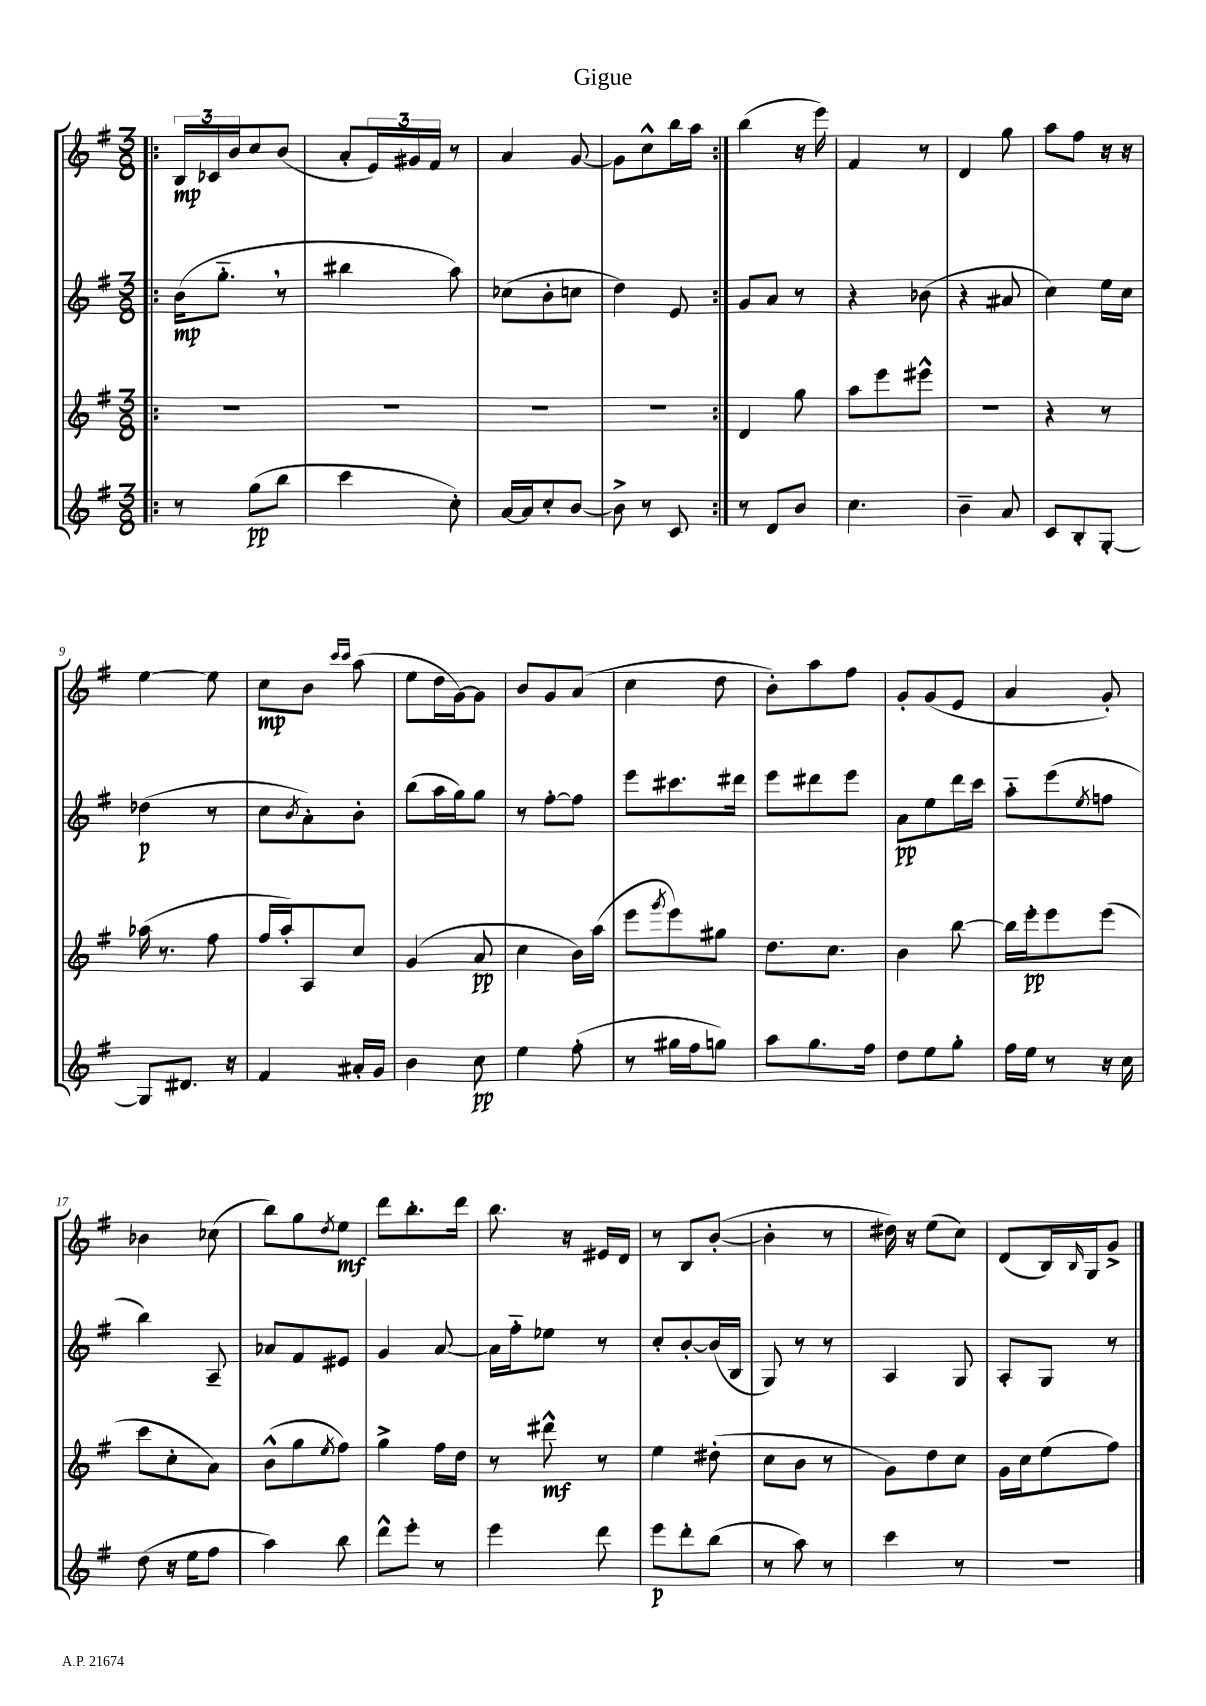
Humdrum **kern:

**kern	**dynam	**kern	**dynam	**kern	**dynam	**kern	**dynam
*part4	*part4	*part3	*part3	*part2	*part2	*part1	*part1
*staff4	*staff4	*staff3	*staff3	*staff2	*staff2	*staff1	*staff1
*clefG2	*	*clefG2	*	*clefG2	*	*clefG2	*
*k[f#]	*	*k[f#]	*	*k[f#]	*	*k[f#]	*
*M3/8	*	*M3/8	*	*M3/8	*	*M3/8	*
=1!|:	=1!|:	=1!|:	=1!|:	=1!|:	=1!|:	=1!|:	=1!|:
8r	.	4.r	.	(16b\KL	mp	24B/LL	mp
.	.	.	.	.	.	24c-X/	.
.	.	.	.	8.gg,\J	.	.	.
.	.	.	.	.	.	24b/J	.
(8gg\L	pp	.	.	.	.	8cc/	.
8bb\J	.	.	.	8r	.	(8b/J	.
=2	=2	=2	=2	=2	=2	=2	=2
4ccc\	.	4.r	.	4bb#X\	.	8a'/L	.
.	.	.	.	.	.	24e/L)	.
.	.	.	.	.	.	24g#X/	.
.	.	.	.	.	.	24f#/JJ	.
8cc'\)	.	.	.	8aa\)	.	8r	.
=3	=3	=3	=3	=3	=3	=3	=3
[16a/LL	.	4.r	.	(8cc-X\L	.	4a/	.
16a/J]	.	.	.	.	.	.	.
8cc'/	.	.	.	8b'\	.	.	.
[8b/J	.	.	.	8ccn\J	.	[8g/	.
=4	=4	=4	=4	=4	=4	=4	=4
8b^\]	.	4.r	.	4dd\)	.	8g\L]	.
8r	.	.	.	.	.	8cc^^\	.
8c/	.	.	.	8e/	.	16bb\L	.
.	.	.	.	.	.	16aa\JJ	.
=5:|!	=5:|!	=5:|!	=5:|!	=5:|!	=5:|!	=5:|!	=5:|!
8r	.	4d/	.	8g/L	.	(4bb\	.
8d/L	.	.	.	8a/J	.	.	.
8b/J	.	8gg\	.	8r	.	16r	.
.	.	.	.	.	.	16eee\)	.
=6	=6	=6	=6	=6	=6	=6	=6
4.cc\	.	8aa\L	.	4r	.	4f#/	.
.	.	8eee\	.	.	.	.	.
.	.	8eee#X^^\J	.	(8b-X\	.	8r	.
=7	=7	=7	=7	=7	=7	=7	=7
4b~\	.	4.r	.	4r	.	4d/	.
8a/	.	.	.	8a#X/	.	8gg\	.
=8	=8	=8	=8	=8	=8	=8	=8
8c/L	.	4r	.	4cc\)	.	8aa\L	.
8B'/	.	.	.	.	.	8ff#\J	.
[8G'/J	.	8r	.	16ee\LL	.	16r	.
.	.	.	.	16cc\JJ	.	16r	.
!!LO:LB:g=z
=9	=9	=9	=9	=9	=9	=9	=9
8G/L]	.	(16aa-X\	.	(4dd-X\	p	[4ee\	.
.	.	8.r	.	.	.	.	.
8.d#X/J	.	.	.	.	.	.	.
.	.	8ff#\	.	8r	.	8ee\]	.
16r	.	.	.	.	.	.	.
=10	=10	=10	=10	=10	=10	=10	=10
4f#/	.	16ff#/LL	.	8cc\L	.	8cc\L	mp
.	.	16aa'/J)	.	.	.	.	.
.	.	.	.	8qb/	.	.	.
.	.	8A/	.	8a'\)	.	8b\J	.
.	.	.	.	.	.	16qqccc/LL	.
.	.	.	.	.	.	16qqccc/JJ	.
16a#X'/LL	.	8cc/J	.	8b'\J	.	(8aa\	.
16g/JJ	.	.	.	.	.	.	.
=11	=11	=11	=11	=11	=11	=11	=11
4b\	.	(4g/	.	(8bb\L	.	8ee\L	.
.	.	.	.	16aa\L	.	16dd\L	.
.	.	.	.	16gg\J)	.	[16g\J)	.
8cc\	pp	8a/	pp	8gg\J	.	8g\J]	.
=12	=12	=12	=12	=12	=12	=12	=12
4ee\	.	4cc\	.	8r	.	8b/L	.
.	.	.	.	[8ff#'\L	.	8g/	.
(8ff#'\	.	16b\LL)	.	8ff#\J]	.	(8a/J	.
.	.	(16aa\JJ	.	.	.	.	.
=13	=13	=13	=13	=13	=13	=13	=13
8r	.	8eee\L	.	8eee\L	.	4cc\	.
.	.	8qggg/	.	.	.	.	.
16gg#X\LL	.	8eee\)	.	8.ccc#X\	.	.	.
16ff#\J	.	.	.	.	.	.	.
8ggn\J)	.	8gg#X\J	.	.	.	8dd\	.
.	.	.	.	16ddd#X\Jk	.	.	.
=14	=14	=14	=14	=14	=14	=14	=14
8aa\L	.	8.dd\L	.	8eee\L	.	8b'\L)	.
8.gg\	.	.	.	8ddd#X\	.	8aa\	.
.	.	8.cc\J	.	.	.	.	.
.	.	.	.	8eee\J	.	8ff#\J	.
16ff#\Jk	.	.	.	.	.	.	.
=15	=15	=15	=15	=15	=15	=15	=15
8dd\L	.	4b\	.	8a\L	pp	8g'/L	.
8ee\	.	.	.	8ee\	.	(8g/	.
8gg'\J	.	[8bb\	.	16ddd\L	.	8e/J	.
.	.	.	.	16ccc\JJ	.	.	.
=16	=16	=16	=16	=16	=16	=16	=16
16ff#\LL	.	16bb\LL]	.	8aa\L	.	4a/	.
16ee\JJ	.	16eee'\J	pp	.	.	.	.
8r	.	8eee\	.	(8eee\	.	.	.
.	.	.	.	8qee/	.	.	.
16r	.	(8eee\J	.	8ffn\J	.	8g'/)	.
16cc\	.	.	.	.	.	.	.
!!LO:LB:g=z
=17	=17	=17	=17	=17	=17	=17	=17
(8dd\	.	8ccc\L	.	4bb\)	.	4b-X\	.
16r	.	8cc'\	.	.	.	.	.
16ee\KL	.	.	.	.	.	.	.
8ff#\J	.	8a\J)	.	8A~/	.	(8cc-X\	.
=18	=18	=18	=18	=18	=18	=18	=18
4aa\)	.	(8b^^\L	.	8a-X/L	.	8bb\L)	.
.	.	8gg\	.	8f#/	.	8gg\	.
.	.	8qee/	.	.	.	8qdd/	.
8bb\	.	8ff#\J)	.	8e#X/J	.	8ee\J	mf
=19	=19	=19	=19	=19	=19	=19	=19
8ddd^^\L	.	4gg^\	.	4g/	.	8ddd\L	.
8eee'\J	.	.	.	.	.	8.bb'\	.
8r	.	16ff#\LL	.	[8a/	.	.	.
.	.	16dd\JJ	.	.	.	16ddd\Jk	.
=20	=20	=20	=20	=20	=20	=20	=20
4eee\	.	8r	.	16a\LL]	.	8.bb\	.
.	.	.	.	16ff#\J	.	.	.
.	.	8ddd#X^^\	mf	8ee-X\J	.	.	.
.	.	.	.	.	.	16r	.
8ddd\	.	8r	.	8r	.	16e#X/LL	.
.	.	.	.	.	.	16d/JJ	.
=21	=21	=21	=21	=21	=21	=21	=21
8eee\L	p	4ee\	.	8cc'/L	.	8r	.
8ddd'\	.	.	.	[8b'/	.	8B/L	.
(8bb\J	.	(8dd#X'\	.	(16b/L]	.	([8b'/J	.
.	.	.	.	16B/JJ	.	.	.
=22	=22	=22	=22	=22	=22	=22	=22
8r	.	8cc\L	.	8G/)	.	4b'\]	.
8aa\)	.	8b\J	.	8r	.	.	.
8r	.	8r	.	8r	.	8r	.
=23	=23	=23	=23	=23	=23	=23	=23
4ccc\	.	8g\L)	.	4A/	.	16dd#X\)	.
.	.	.	.	.	.	16r	.
.	.	8dd\	.	.	.	(8ee\L	.
8r	.	8cc\J	.	8G/	.	8cc\J)	.
=24	=24	=24	=24	=24	=24	=24	=24
4.r	.	16g\LL	.	8A'/L	.	(8d/L	.
.	.	16cc\J	.	.	.	.	.
.	.	(8ee\	.	8G/J	.	16B/L)	.
.	.	.	.	.	.	16qqB/	.
.	.	.	.	.	.	16G/J	.
.	.	8ff#\J)	.	8r	.	8g^/J	.
==	==	==	==	==	==	==	==
*-	*-	*-	*-	*-	*-	*-	*-
